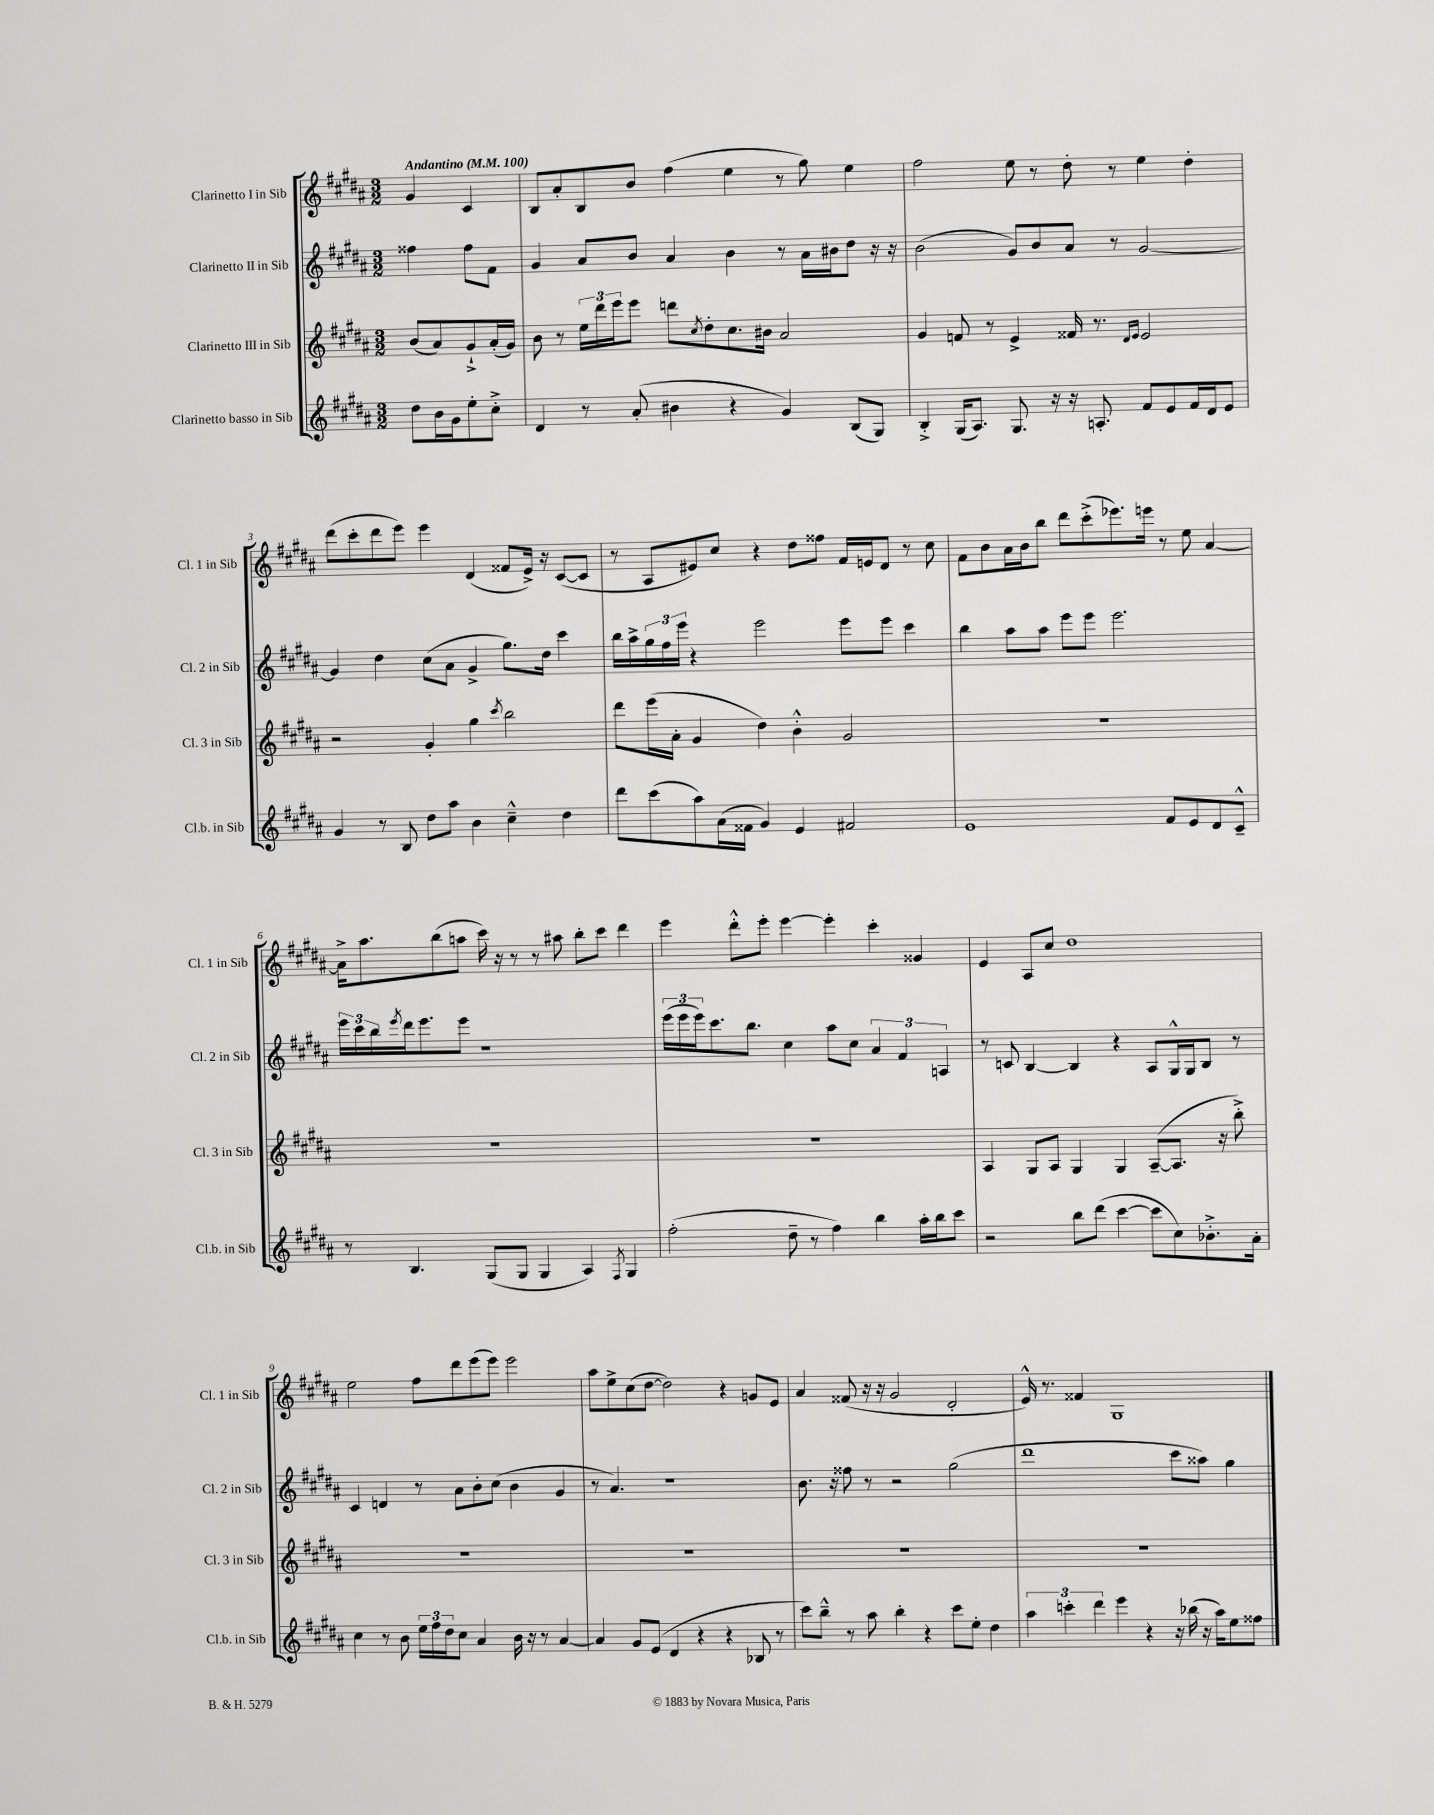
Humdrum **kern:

**kern	**kern	**kern	**kern
*part4	*part3	*part2	*part1
*staff4	*staff3	*staff2	*staff1
*I"Clarinetto basso in Sib	*I"Clarinetto III in Sib	*I"Clarinetto II in Sib	*I"Clarinetto I in Sib
*I'Cl.b. in Sib	*I'Cl. 3 in Sib	*I'Cl. 2 in Sib	*I'Cl. 1 in Sib
*clefG2	*clefG2	*clefG2	*clefG2
*k[f#c#g#d#a#]	*k[f#c#g#d#a#]	*k[f#c#g#d#a#]	*k[f#c#g#d#a#]
*M3/2	*M3/2	*M3/2	*M3/2
*MM100	*MM100	*MM100	*MM100
=	=	=	=
!	!	!	!LO:TX:a:B:t=Andantino
8dd#\L	(8b/L	4ff##X\	4g#/
16b\L	8a#/)	.	.
16g#\J	.	.	.
8ee'\	8g#`^/	8ff##\L	4c#/
8cc#'^\J	(16a#'/L	8f#\J	.
.	16g#/JJ)	.	.
=1	=1	=1	=1
4d#/	8b\	4g#/	8B/L
.	8r	.	8a#'/
8r	24ee\LL	8a#/L	8B/
.	24ddd#\	.	.
.	24eee\J	.	.
(8a#'/	8eee\J	8b/J	8b/J
4b#X\	8dddn\L	4a#/	(4ff#\
.	8qcc#/	.	.
.	8dd#'\	.	.
4r	8.cc#\	4b\	4ee\
.	16b#X\Jk	.	.
4g#/)	2a#/	8r	8r
.	.	16a#\LL	8gg#\)
.	.	16b#X\J	.
(8B/L	.	8dd#\J	4ee\
8G#/J)	.	16r	.
.	.	16r	.
=2	=2	=2	=2
4B'^/	4g#/	(2b\	2ff#\
(16G#/KL	8fn/	.	.
8.A#/J)	.	.	.
.	8r	.	.
8.G#/	4e^/	8g#/L)	8ee\
.	.	8b/	8r
16r	.	.	.
16r	16f##X/	8a#/J	8dd#'\
8.An'/	8.r	.	.
.	.	8r	8r
.	16qqd#/LL	.	.
.	16qqe/JJ	.	.
8f#/L	2e/	[2g#/	4ee\
8e/	.	.	.
16f#/L	.	.	4dd#'\
16d#/J	.	.	.
8e/J	.	.	.
!!LO:LB:g=z
=3	=3	=3	=3
4g#/	2r	4g#/]	(8ddd#\L
.	.	.	8ccc#'\
8r	.	4dd#\	8ddd#\
8B/	.	.	8eee\J)
8dd#\L	4g#'/	(8cc#\L	4eee\
8aa#\J	.	8a#\J	.
4b\	4gg#\	4g#^/	(4d#/
.	8qccc#/	.	.
4cc#~^^\	2bb\	8.gg#\L)	8f##X/L
.	.	.	16e^/Jk)
.	.	16dd#\Jk	16r
4dd#\	.	4ccc#\	([8c#/L
.	.	.	8c#/J]
=4	=4	=4	=4
8ddd#\L	8ddd#\L	16bb\LL	8r
.	.	16aa#^\	.
(8ccc#\	(16eee\L	24gg#\	8A#/L
.	.	24ff#\	.
.	16a#'\JJ	.	.
.	.	24eee\JJ	.
8aa#\)	4g#/	4r	8e#X/)
(16a#\L	.	.	8cc#/J
16f##X\JJ	.	.	.
4g#/)	4dd#\)	2eee\	4r
4e/	4b'^^\	.	8dd#\L
.	.	.	8ff##X\J
2f#X/	2g#/	8eee\L	16f#/LL
.	.	.	16en/J
.	.	8eee\J	8d#/J
.	.	4ccc#\	8r
.	.	.	8cc#\
=5	=5	=5	=5
1e	1.r	4bb\	8f#\L
.	.	.	8b\
.	.	8aa#\L	16a#\L
.	.	.	16b\J
.	.	8aa#\J	8bb\J
.	.	8eee\L	8ddd#\L
.	.	8eee\J	(8ccc#'^\
.	.	2.eee\	8.eee-X\)
.	.	.	16eeen\Jk
8f#/L	.	.	8r
8e/	.	.	8ee\
8d#/	.	.	[4a#/
8c#~^^/J	.	.	.
!!LO:LB:g=z
=6	=6	=6	=6
8r	1.r	24eee\LL	16a#^\KL]
.	.	24ccc#\	.
.	.	.	8.aa#\
.	.	24bb\	.
.	.	8qeee/	.
4.B/	.	16ddd#\J	.
.	.	8.eee\	.
.	.	.	(8bb\
.	.	8eee\J	8aan\J
(8G#/L	.	1r	16ccc#\)
.	.	.	16r
8G#/J	.	.	8r
4G#/	.	.	8r
.	.	.	8aa#X\
4A#/)	.	.	8bb'\L
.	.	.	8ccc#\J
8qF#/	.	.	.
4G#/	.	.	4ddd#\
=7	=7	=7	=7
(2ff#'\	1.r	(24eee\LL	4eee\
.	.	24eee\	.
.	.	24eee\J)	.
.	.	8.ccc#\	.
.	.	.	8ddd#'^^\L
.	.	8.bb\J	.
.	.	.	8eee'\J
8dd#~\	.	4cc#\	[4eee\
8r	.	.	.
4ff#\)	.	8aa#\L	4eee'\]
.	.	8cc#\J	.
4bb\	.	6a#/	4ccc#'\
.	.	6f#/	.
16aa#'\LL	.	.	4g##X/
16bb\J	.	.	.
.	.	6An/	.
8ccc#\J	.	.	.
=8	=8	=8	=8
2r	4A#/	8r	4e/
.	.	8cn/	.
.	8G#/L	[4B/	8A#/L
.	8A#/J	.	8cc#/J
8bb\L	4G#/	4B/]	1dd#
(8ddd#\J	.	.	.
[4ccc#\	4G#/	4r	.
8ccc#\L]	([8A#~/L	8A#/L	.
8cc#\)	8.A#/J]	16G#^^/L	.
.	.	16G#/J	.
8.b-X'^\	.	8B/J	.
.	16r	.	.
.	8bb'^\)	8r	.
16a#'\Jk	.	.	.
!!LO:LB:g=z
=9	=9	=9	=9
4cc#\	1.r	4c#/	2ee\
8r	.	4dn/	.
8b\	.	.	.
24ee\LL	.	8r	8ff#\L
24ff#\	.	.	.
24dd#\J	.	.	.
8cc#\J	.	8a#\L	8ddd#\
4a#/	.	8b'\	(8eee\
.	.	(8cc#\J	8eee\J)
16b\	.	4b\	2eee\
16r	.	.	.
8r	.	.	.
[4a#/	.	4g#/	.
=10	=10	=10	=10
4a#/]	1.r	8r	8aa#\L
.	.	4.a#/)	8ee^\
8g#/L	.	.	(8cc#\
(8e/J	.	.	[8dd#\J
4d#/	.	1r	2dd#\])
4r	.	.	.
4r	.	.	4r
8B-X/	.	.	8gn/L
8r	.	.	8e/J
=11	=11	=11	=11
8ccc#\L)	1.r	8.b\	4a#/
8bb~^^\J	.	.	.
.	.	16r	.
8r	.	8ff##X\	(8f##X/
8aa#\	.	8r	16r
.	.	.	16r
4bb'\	.	2r	2g#/
4r	.	.	.
8ccc#\L	.	(2gg#\	2d#'/
8ee'\J	.	.	.
4dd#\	.	.	.
=12	=12	=12	=12
6aa#\	1.r	1ddd#	16e^^/)
.	.	.	8.r
6cccn'\	.	.	.
.	.	.	4f##X/
6ddd#\	.	.	.
4eee\	.	.	1G#
4r	.	.	.
16r	.	8ccc#\L	.
(16bb-X\	.	.	.
16r	.	8aa##X\J)	.
16aa#\KL)	.	.	.
8ee\	.	4gg#\	.
8ff##X\J	.	.	.
==	==	==	==
*-	*-	*-	*-
